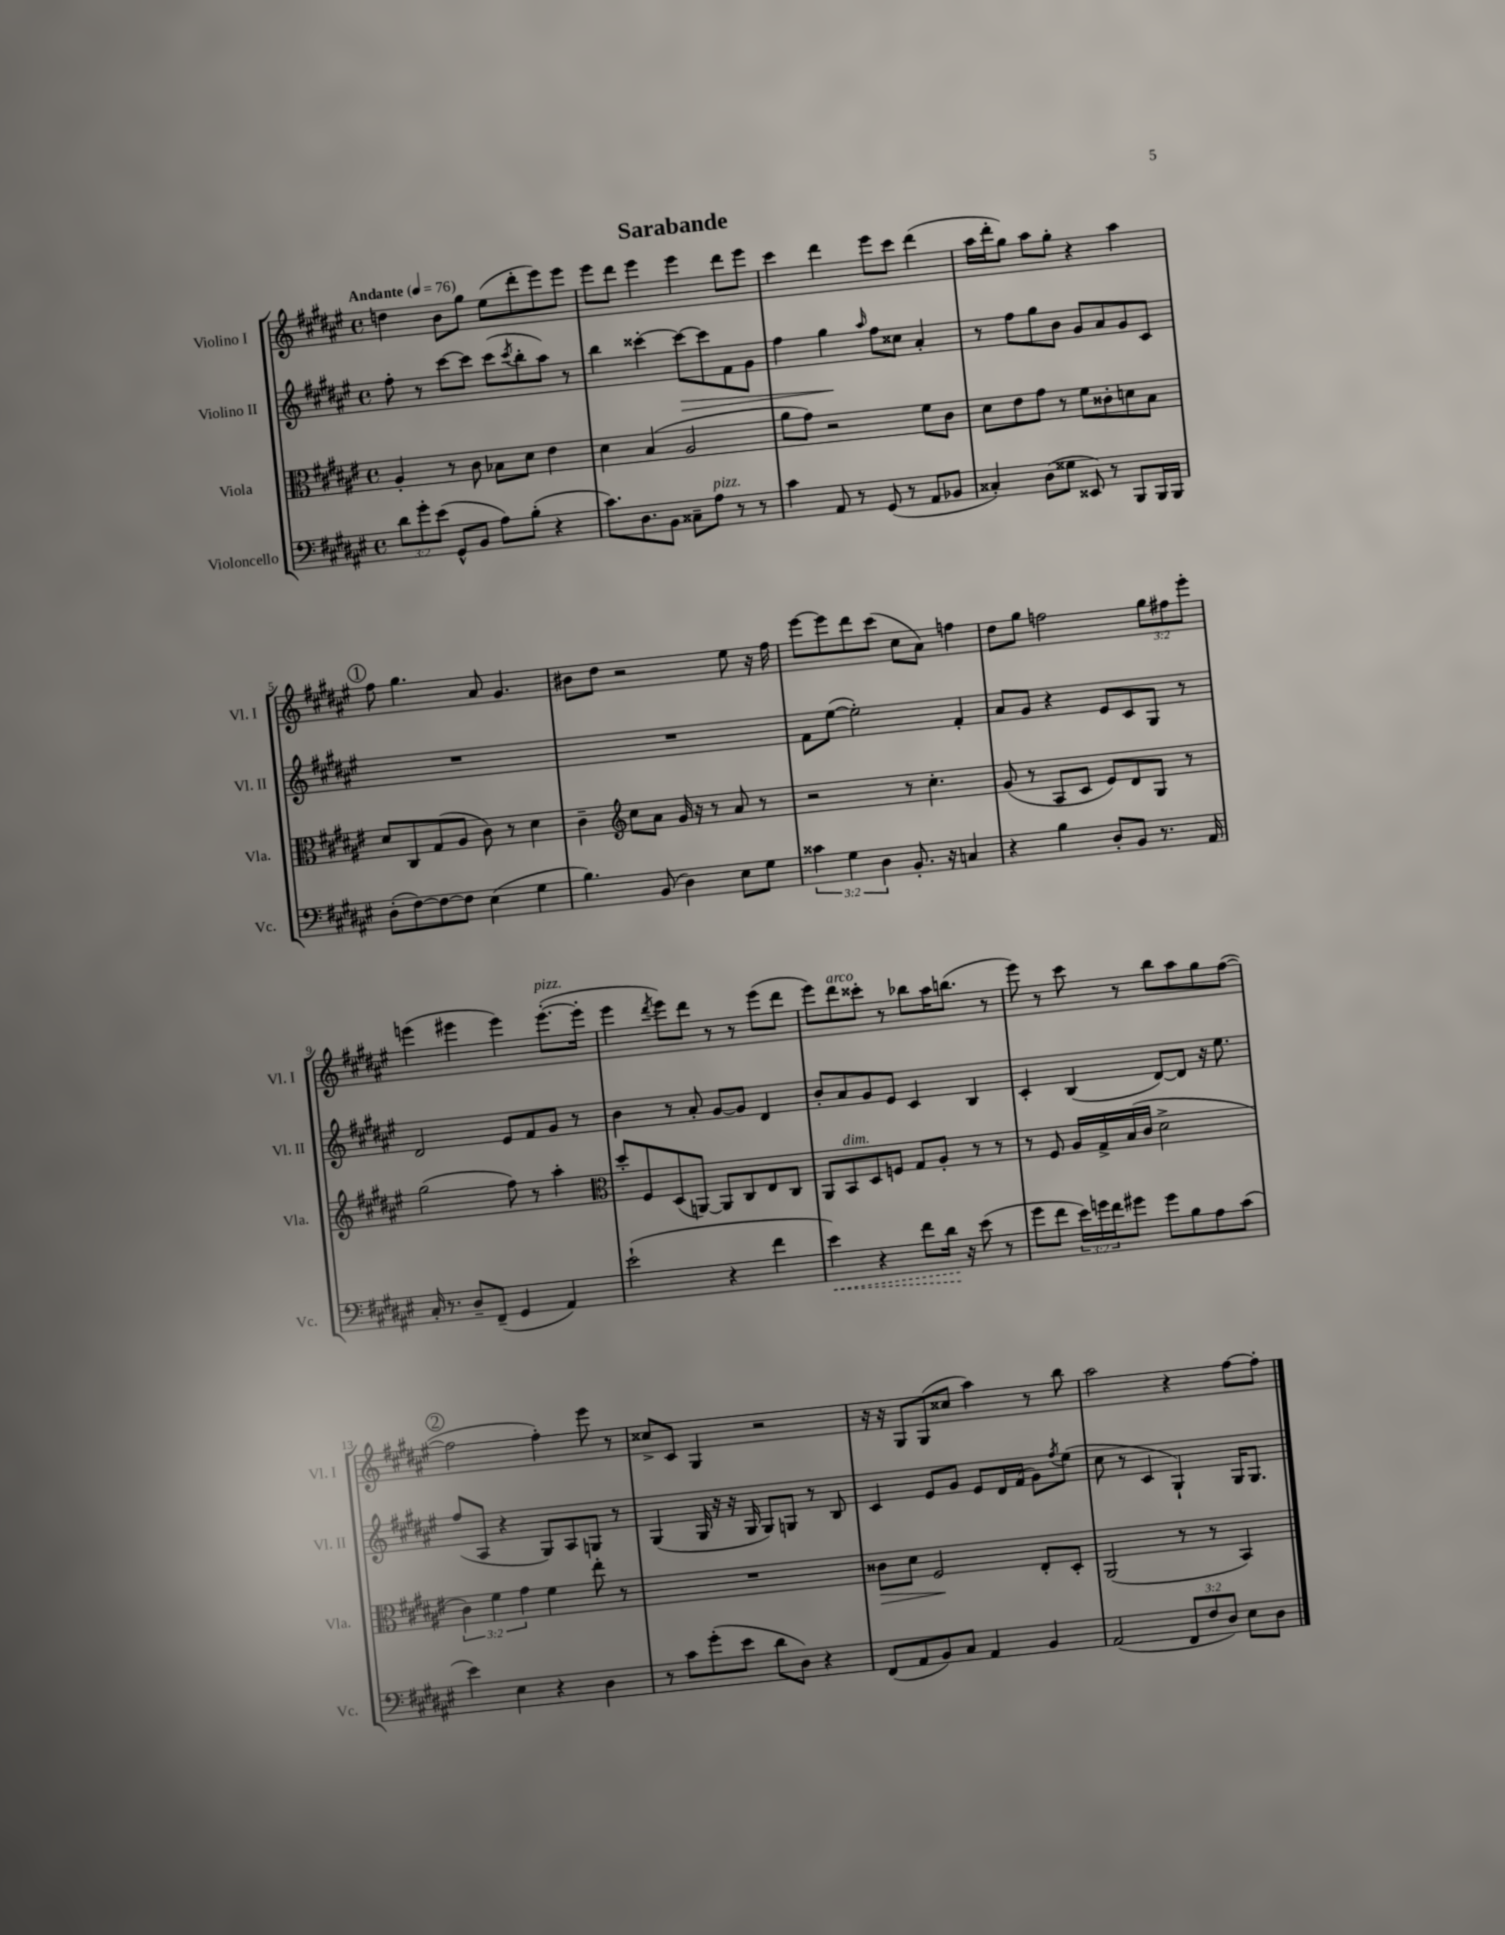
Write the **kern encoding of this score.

**kern	**dynam	**kern	**dynam	**kern	**dynam	**kern
*part4	*part4	*part3	*part3	*part2	*part2	*part1
*staff4	*staff4	*staff3	*staff3	*staff2	*staff2	*staff1
*I"Violoncello	*	*I"Viola	*	*I"Violino II	*	*I"Violino I
*I'Vc.	*	*I'Vla.	*	*I'Vl. II	*	*I'Vl. I
*clefF4	*	*clefC3	*	*clefG2	*	*clefG2
*k[f#c#g#d#a#e#]	*	*k[f#c#g#d#a#e#]	*	*k[f#c#g#d#a#e#]	*	*k[f#c#g#d#a#e#]
*M4/4	*	*M4/4	*	*M4/4	*	*M4/4
*met(c)	*	*met(c)	*	*met(c)	*	*met(c)
*MM76	*	*MM76	*	*MM76	*	*MM76
=1	=1	=1	=1	=1	=1	=1
!	!	!	!	!	!	!LO:TX:a:B:t=Andante
12d#\L	.	4A#'/	.	8ff#'\	.	4ddn\
12g#'\	.	.	.	.	.	.
.	.	.	.	8r	.	.
(12e#\J	.	.	.	.	.	.
8GG#^^/L	.	8r	.	[8ccc#\L	.	8b\L
8BB/J	.	8c#\	.	8ccc#\J]	.	8gg#\J
8A#\L)	.	8B-X\L	.	(8ccc#\L	.	(8ee#\L
.	.	.	.	8qccc#/	.	.
(8B'\J	.	8d#\J	.	8bb'\	.	8ddd#'\
4r	.	4e#\	.	8aa#\J)	.	8eee#\)
.	.	.	.	8r	.	8eee#\J
=2	=2	=2	=2	=2	=2	=2
8.c#\L)	.	4d#\	.	4bb\	.	8eee#\L
.	.	.	.	.	.	8ddd#\J
8.D#\	.	.	.	.	.	.
.	.	(4B/	.	[4ccc##X'\	.	4eee#\
8BB\J	.	.	.	.	.	.
!	!	!	!	!	!LO:HP:b	!
8C##X~\L	.	2A#/	.	8ccc##\L_	>	4eee#\
!LO:TX:a:i:t=pizz.	!	!	!	!	!	!
8A#\J	.	.	.	8ccc##\]	.	.
8r	.	.	.	8f#\	.	8ddd#\L
8r	.	.	.	8g#\J	.	8eee#\J
=3	=3	=3	=3	=3	=3	=3
4c#\	.	8a#\L	.	4ff#\	.	4ccc#\
.	.	8g#\J)	.	.	.	.
8AA#/	.	2r	.	4gg#\	.	4ddd#\
8r	.	.	.	.	.	.
.	.	.	.	16qqaa#/	.	.
(8GG#/	.	.	.	8ff#\L	]	8eee#\L
8r	.	.	.	8cc##X\J	.	8ccc#\J
8AA#/L	.	8f#\L	.	4a#'/	.	(4ddd#\
8BB-X/J	.	8c#\J	.	.	.	.
=4	=4	=4	=4	=4	=4	=4
4C##X'/)	.	8d#\L	.	8r	.	16aa#\LL
.	.	.	.	.	.	16ddd#'\J
.	.	8e#\	.	8ff#\L	.	8gg#\J)
(8D#\L	.	8g#\J	.	8gg#\	.	8aa#\L
8G##X\J	.	8r	.	8b\J	.	8gg#'\J
8EE##X/)	.	8f#\L	.	8g#/L	.	4r
8r	.	8c##X'\	.	8a#/	.	.
8BBB/L	.	8dn\	.	8g#/	.	4aa#\
16BBB/L	.	8B\J	.	8c#/J	.	.
16BBB/JJ	.	.	.	.	.	.
!!LO:LB:g=z
!!LO:REH:place=s1:t=1
=5	=5	=5	=5	=5	=5	=5
(8D#'\L	.	8d#/L	.	1r	.	8ff#\
[8F#\)	.	8C#/	.	.	.	4.gg#\
8F#\_	.	(8G#/	.	.	.	.
8F#\J]	.	8A#/J	.	.	.	.
(4E#\	.	8c#\)	.	.	.	8a#/
.	.	8r	.	.	.	4.g#/
4G#\	.	4d#\	.	.	.	.
=6	=6	=6	=6	=6	=6	=6
4.B\)	.	4c#~\	.	1r	.	8b#X\L
.	.	.	.	.	.	8dd#\J
*	*	*clefG2	*	*	*	*
.	.	8cc#\L	.	.	.	2r
(8BB/	.	8a#\J	.	.	.	.
4D#\)	.	16g#/	.	.	.	.
.	.	16r	.	.	.	.
.	.	8r	.	.	.	.
8E#\L	.	8a#/	.	.	.	8ee#\
8G#\J	.	8r	.	.	.	16r
.	.	.	.	.	.	16ff#\
=7	=7	=7	=7	=7	=7	=7
6c##X\	.	2r	.	8f#\L	.	[8eee#\L
.	.	.	.	([8ee#\J	.	8eee#\]
6G#\	.	.	.	.	.	.
.	.	.	.	2ee#'\])	.	8ddd#\
6D#\	.	.	.	.	.	.
.	.	.	.	.	.	(8ccc#\J
8.BB'/	.	8r	.	.	.	8cc#\L
.	.	4.cc#'\	.	.	.	8a#\J)
16r	.	.	.	.	.	.
4Cn/	.	.	.	4f#'/	.	4ffn\
=8	=8	=8	=8	=8	=8	=8
4r	.	(8g#/	.	8a#/L	.	8dd#\L
.	.	8r	.	8g#/J	.	8gg#\J
4B\	.	8A#/L	.	4r	.	2ffn\
.	.	8c#/J	.	.	.	.
8D#'/L	.	8e#/L)	.	8e#/L	.	.
8BB/J	.	8d#/	.	8c#/	.	.
8.r	.	8G#/J	.	8G#/J	.	12gg#\L
.	.	.	.	.	.	12ff#X\
.	.	8r	.	8r	.	.
.	.	.	.	.	.	12eee#'\J
16AA#/	.	.	.	.	.	.
!!LO:LB:g=z
=9	=9	=9	=9	=9	=9	=9
16C#'/	.	(2gg#\	.	2d#/	.	(4eeen\
8.r	.	.	.	.	.	.
8D#~/L	.	.	.	.	.	4eee#X\
(8FF#~/J	.	.	.	.	.	.
4GG#/	.	8ff#\)	.	8e#/L	.	4eee#\)
.	.	8r	.	8f#/	.	.
!	!	!	!	!	!	!LO:TX:a:i:t=pizz.
4AA#/)	.	4aa#'\	.	8g#/J	.	([8.eee#'\L
.	.	.	.	8r	.	.
.	.	.	.	.	.	16eee#'\Jk]
=10	=10	=10	=10	=10	=10	=10
*	*	*clefC3	*	*	*	*
(2e#`\	.	8dd#'/L	.	4b\	.	4eee#\
.	.	8F#/	.	.	.	.
.	.	.	.	.	.	8qddd#/
.	.	(8D#/	.	8r	.	8eee#\L)
.	.	[8AAn/J)	.	8a#'/	.	8ddd#\J
4r	.	8AA/L]	.	[8g#/L	.	8r
.	.	8C#/	.	8g#/J]	.	8r
4f#\	.	8E#/	.	4d#/	.	(8eee#\L
.	.	8C#/J	.	.	.	8ddd#\J
=11	=11	=11	=11	=11	=11	=11
!	!LO:HP:b	!	!	!	!	!
4e#\)	<	8AA#/L	.	8b'/L	.	8eee#\L)
!	!	!	!	!	!	!LO:TX:a:i:t=arco
!	!	!LO:TX:a:i:t=dim.	!	!	!	!
.	.	8BB/	.	8a#/	.	8ddd#\
4r	.	8D#/	.	8g#/	.	8ccc##X'\J
.	.	8Fn/J	.	8e#/J	.	8r
8f#\L	.	8G#/L	.	4c#/	.	8bb-X\L
16d#\Jk	.	8A#'/J	.	.	.	16aa#\K
16r	[	.	.	.	.	(8.bbn\J
(8e#\	.	8r	.	4B/	.	.
8r	.	8r	.	.	.	8r
=12	=12	=12	=12	=12	=12	=12
8g#\L	.	8r	.	4c#'/	.	8eee#\)
8f#\J	.	8F#/	.	.	.	8r
24e#\LL)	.	16A#/LL	.	(4B/	.	8ccc#\
24gn\	.	.	.	.	.	.
.	.	16G#^/	.	.	.	.
24f#\J	.	.	.	.	.	.
8g#X\J	.	(16B/	.	.	.	8r
.	.	16c#/JJ	.	.	.	.
8g#\L	.	2d#^\	.	[8d#/L)	.	8bb\L
8B\	.	.	.	8d#/J]	.	8aa#\
8A#\	.	.	.	16r	.	8gg#\
.	.	.	.	8.ee#\	.	.
(8c#\J	.	.	.	.	.	([8ff#\J
!!LO:LB:g=z
!!LO:REH:place=s1:t=2
=13	=13	=13	=13	=13	=13	=13
4e#\)	.	6c#\)	.	(8ff#/L	.	2ff#\]
.	.	.	.	8A#/J	.	.
.	.	6f#\	.	.	.	.
4E#\	.	.	.	4r	.	.
.	.	6g#\	.	.	.	.
4r	.	4f#\	.	8G#/L)	.	4ff#'\)
.	.	.	.	8A#/	.	.
4D#\	.	8ee#'\	.	8Gn/J	.	8eee#\
.	.	8r	.	8r	.	8r
=14	=14	=14	=14	=14	=14	=14
8r	.	1r	.	(4G#/	.	8cc##X^/L
8c#\L	.	.	.	.	.	8c#/J
(8g#'\	.	.	.	16G#/	.	4G#/
.	.	.	.	16r	.	.
8e#\J	.	.	.	16r	.	.
.	.	.	.	16G#/	.	.
8d#\L	.	.	.	8G#/L)	.	2r
8D#\J)	.	.	.	8Gn/J	.	.
4r	.	.	.	8r	.	.
.	.	.	.	8B/	.	.
=15	=15	=15	=15	=15	=15	=15
!	!	!	!LO:HP:b	!	!	!
(8FF#/L	.	8c##X\L	>	4c#/	.	16r
.	.	.	.	.	.	16r
8AA#/	.	8d#\J	.	.	.	8G#/L
8BB/)	.	2F#/	.	8e#/L	.	(8G#/
8C#/J	.	.	.	8g#/J	.	8cc##X/J
4AA#/	.	.	.	8e#/L	.	4aa#\)
.	.	.	.	16d#/L	.	.
.	.	.	.	(16f#/JJ	.	.
4BB/	.	8E#'/L	]	8g#\L)	.	8r
.	.	.	.	8qff#/	.	.
.	.	8D#'/J	.	(8ee#\J	.	8bb\
=16	=16	=16	=16	=16	=16	=16
(2AA#/	.	(2AA#/	.	8cc#\	.	2aa#\
.	.	.	.	8r	.	.
.	.	.	.	4c#/	.	.
12FF#/L	.	8r	.	4G#`/)	.	4r
12F#/	.	.	.	.	.	.
.	.	8r	.	.	.	.
12D#/J)	.	.	.	.	.	.
8E#\L	.	4BB/)	.	16G#/KL	.	[8ff#\L
.	.	.	.	8.G#/J	.	.
8D#\J	.	.	.	.	.	8ff#'\J]
==	==	==	==	==	==	==
*-	*-	*-	*-	*-	*-	*-
